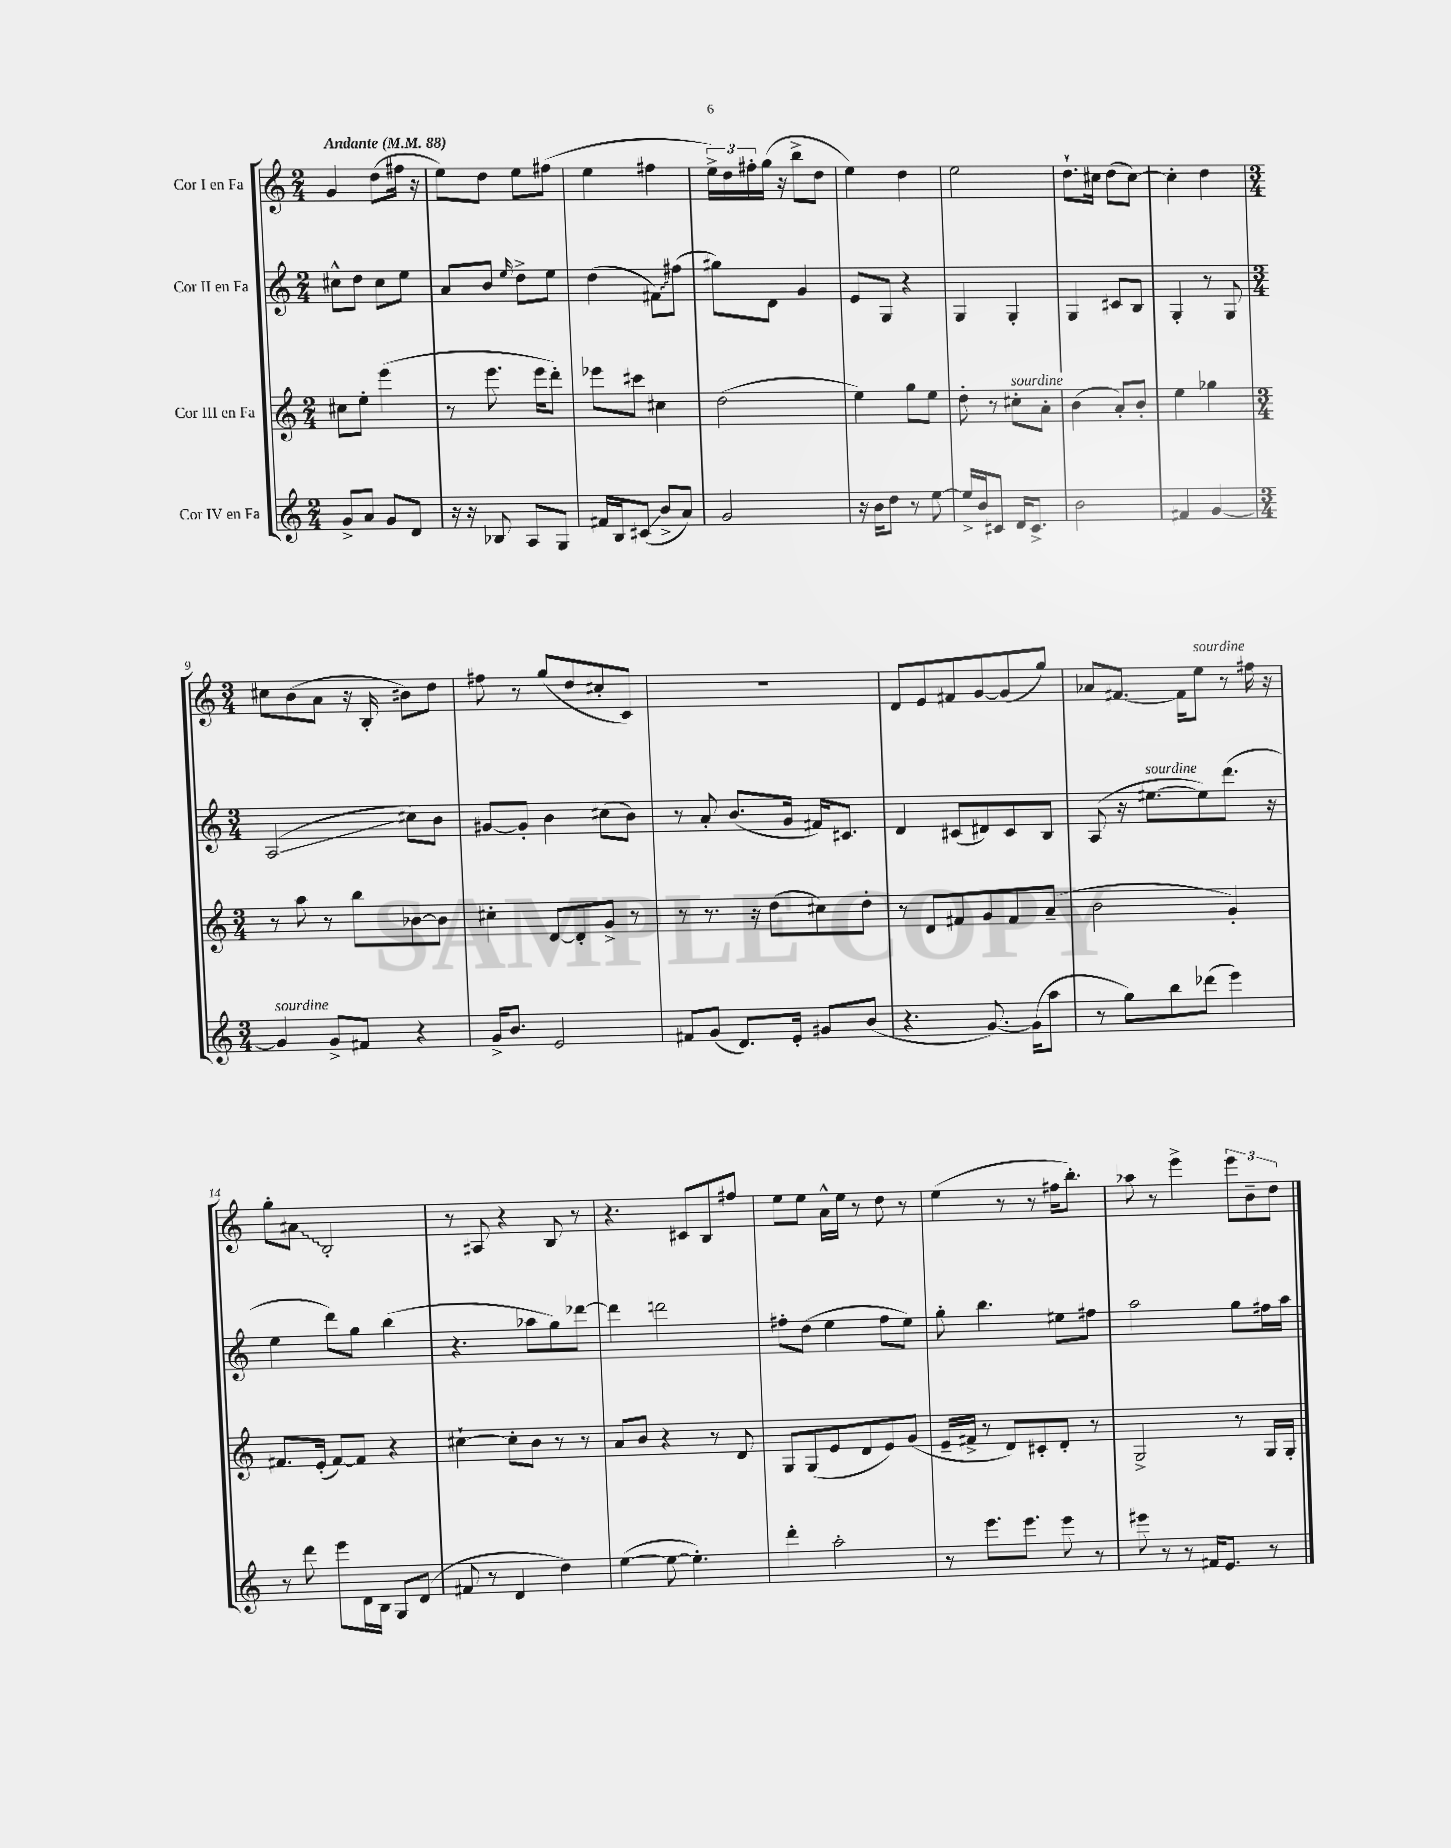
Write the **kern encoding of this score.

**kern	**kern	**kern	**kern
*staff4	*staff3	*staff2	*staff1
*clefG2	*clefG2	*clefG2	*clefG2
*k[]	*k[]	*k[]	*k[]
*M2/4	*M2/4	*M2/4	*M2/4
*MM88	*MM88	*MM88	*MM88
8g^	8cc#	8cc#^^	4g
8a	8ee'	8dd	.
8g	(4eee	8cc#	(8dd
8d	.	8ee	16ff#
.	.	.	16r
=	=	=	=
16r	8r	8a	8ee)
16r	.	.	.
8B-	8.eee	8b	8dd
.	.	16qqee	.
8A	.	8dd^	8ee
.	16eee	.	.
8G	8ddd')	8ee	(8ff#
=	=	=	=
16f#	8eee-	(4dd	4ee
16B	.	.	.
(8c#	8ccc#	.	.
8b^	4cc#	8f#)	4ff#
8a)	.	(8ff#	.
=	=	=	=
2g	(2dd	8gg#)	24ee^)
.	.	.	24dd
.	.	.	24ff#'
.	.	8d	(16gg
.	.	.	16r
.	.	4g	8bb^
.	.	.	8dd
=	=	=	=
16r	4ee)	8e	4ee)
16b	.	.	.
8dd	.	8G	.
8r	8gg	4r	4dd
[8ee	8ee	.	.
=	=	=	=
16ee^]	8dd'	4G	2ee
16b	.	.	.
8c#	8r	.	.
16d	8cc#'	4G'	.
8.c#^	.	.	.
.	8a'	.	.
=	=	=	=
2b	(4b	4G	8.dd`
.	.	.	16cc#
.	8a')	8c#	(8dd
.	8b'	8B	[8cc#)
=	=	=	=
4f#	4ee	4G'	4cc#']
[4g	4gg-	8r	4dd
.	.	8G	.
=	=	=	=
*M3/4	*M3/4	*M3/4	*M3/4
4g]	8r	(2A	8cc#
.	8aa	.	(8b
8g^	8r	.	8a
8f#	8bb	.	16r
.	.	.	16B'
4r	[8b-	8cc#)	8b#)
.	8b-]	8b	8dd
=	=	=	=
16g^	4cc#'	[8g#	8ff#
8.b	.	.	.
.	.	8g#']	8r
2e	[8d	4b	(8gg
.	8d']	.	8dd
.	8g^	(8cc#	8cc#'
.	8r	8b)	8c)
=	=	=	=
8f#	8r	8r	2.r
(8g	8.r	8a'	.
8.d)	.	(8.b	.
.	16r	.	.
.	(8dd	.	.
16e'	.	16g	.
8g#	8cc#)	16f#)	.
.	.	8.c#	.
(8b	8dd'	.	.
=	=	=	=
4.r	8r	4d	8d
.	8d	.	8e
.	8f#	(8c#	8f#
[8.g)	8g	8d#)	[8g
.	8f#	8c#	(8g]
(16g]	.	.	.
8aa	(8a~	8B	8gg)
=	=	=	=
8r	2b	(8A	8a-
8gg)	.	16r	[8.f#
.	.	[8.ee#	.
8bb	.	.	.
.	.	.	16f#]
(8ddd-	.	8ee#])	8ee
4eee)	4g')	(8.ddd	8r
.	.	.	16ff#
.	.	16r	16r
=	=	=	=
8r	8.f#	4ee	8gg'
8ddd	.	.	8a#
.	(16e'	.	.
8eee	[8f#)	8ddd)	2B'
16d	8f#]	8gg	.
16B	.	.	.
8G	4r	(4bb	.
(8d	.	.	.
=	=	=	=
8f#	[4cc#`	4.r	8r
8r	.	.	8A#
4d	8cc#']	.	4r
.	8b	8aa-	.
4dd)	8r	8gg)	8B
.	8r	[8ddd-	8r
=	=	=	=
([4ee	8a	4ddd-]	4.r
.	8b	.	.
8ee_	4r	2ddd	.
4.ee'])	.	.	8c#
.	8r	.	8B
.	8d	.	8ff#
=	=	=	=
4ddd'	8G	8ff#'	8ee
.	(8G	(8dd	8ee
2aa'	8e	4ee	16a^^
.	.	.	16ee
.	8d	.	8r
.	8e)	8ff#	8dd
.	(8g	8ee)	8r
=	=	=	=
8r	16e~	8gg'	(4ee
.	16f#^	.	.
8.eee	8r	4.bb	.
.	8d)	.	8r
8.eee	.	.	.
.	8c#'	.	8r
8eee	8d'	8ee#	16ff#
.	.	.	8.bb')
8r	8r	8ff#	.
=	=	=	=
8eee#	2G^	2aa	8aa-
8r	.	.	8r
8r	.	.	4eee^
16f#	.	.	.
8.e	.	.	.
.	8r	8gg	12eee
.	.	.	12b~
8r	16G	16ff#	.
.	.	.	12dd
.	16G'	16aa	.
==	==	==	==
*-	*-	*-	*-
